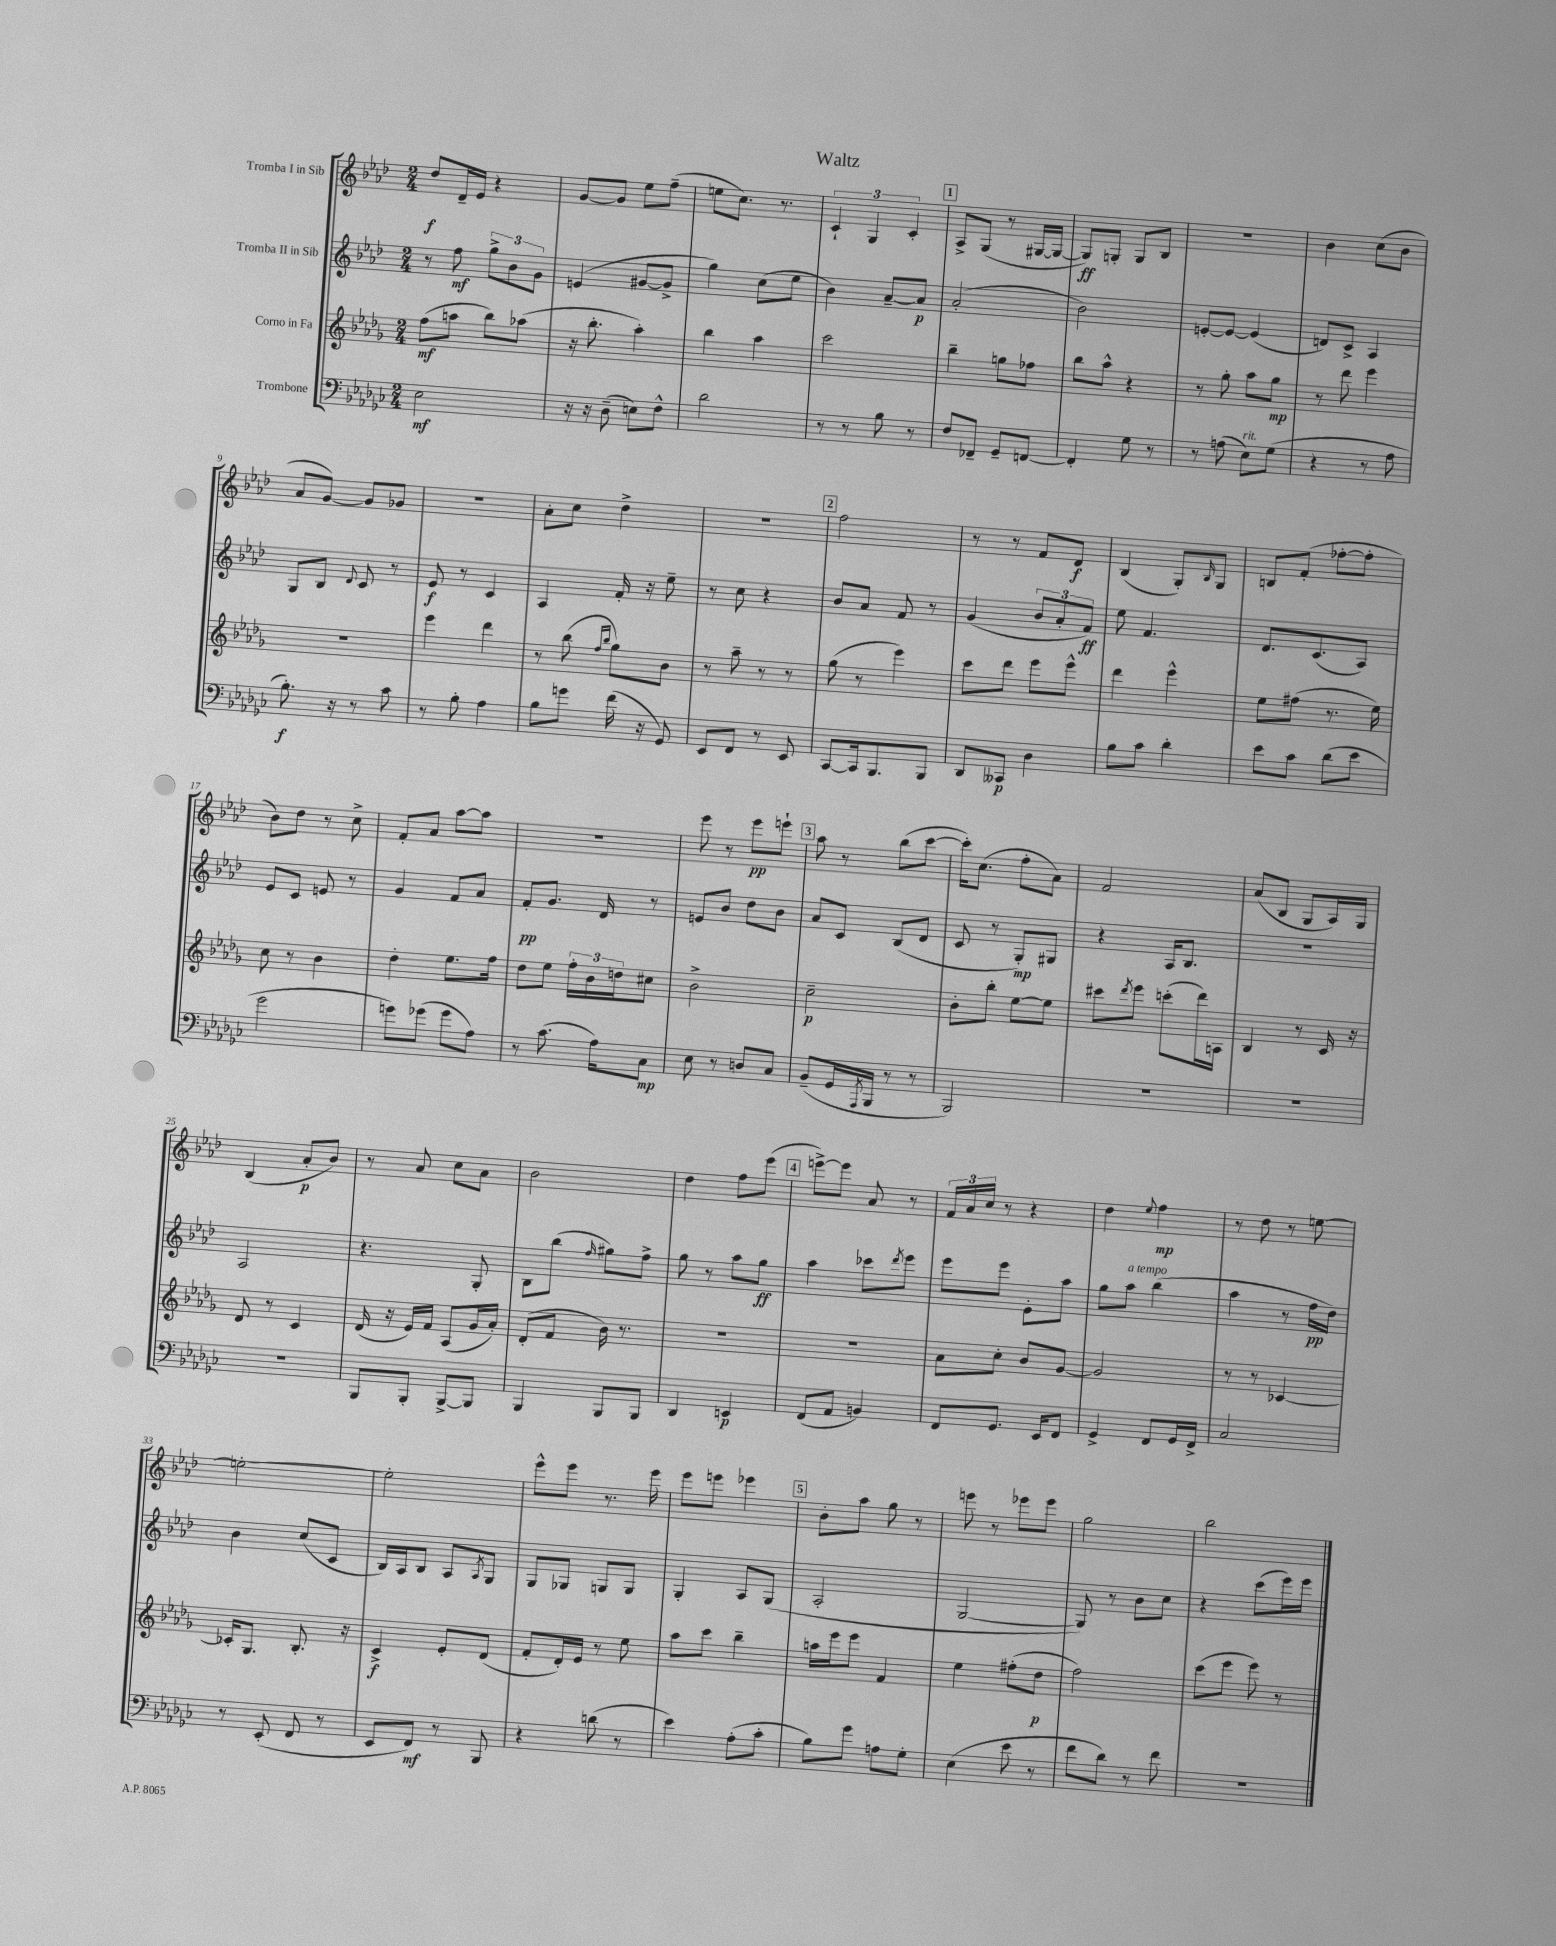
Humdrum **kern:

**kern	**kern	**kern	**kern
*staff4	*staff3	*staff2	*staff1
*clefF4	*clefG2	*clefG2	*clefG2
*k[b-e-a-d-g-c-]	*k[b-e-a-d-g-]	*k[b-e-a-d-]	*k[b-e-a-d-]
*M2/4	*M2/4	*M2/4	*M2/4
2E-\	(8ff\L	8r	8dd-/L
.	8aa\J	8ff\	16d-~/L
.	.	.	16e-/JJ
.	8bb-\L)	12gg^\L	4r
.	.	12b-\	.
.	(8aa-\J	.	.
.	.	12g\J	.
=	=	=	=
16r	16r	(4e/	[8g/L
16r	8.bb-'\	.	.
(8D-~\	.	.	8g/]J
8E\L)	4aa-'\)	[8g#/L	8ee-\L
8F^^\J	.	8g#^/]J	(8ff~\J
=	=	=	=
2d-\	4bb-\	4gg\)	8ee\L
.	.	.	8.cc\J)
.	4aa-\	(8cc\L	.
.	.	.	8.r
.	.	8ee-\J	.
=	=	=	=
8r	2ccc\	4b-\)	6c`/
8r	.	.	.
.	.	.	6G/
8B-\	.	[8a-~/L	.
.	.	.	6c'/
8r	.	8a-/]J	.
=	=	=	=
8F/L	4bb-~\	(2a-'/	8A-^/L
8FF-~/J	.	.	(8G/J
8GG-~/L	8gg\L	.	8r
[8FF/J	8ff-\J	.	[16G#/LL
.	.	.	16G#/_JJ
=	=	=	=
4FF'/]	8bb-\L	2b-\)	8G#/]L)
.	8aa-^^\J	.	8G'/J
8G-\	4r	.	8G/L
8r	.	.	8B-/J
=	=	=	=
8r	8r	[8e'/L	2r
(8A\	8gg-'\	8e/_J	.
8E-\L)	8aa-\L	(4e/]	.
(8G-\J	8gg-\J	.	.
=	=	=	=
4r	8r	8d/L)	4b-\
.	8ddd-\	8c^/J	.
8r	4eee-\	4A-/	(8cc\L
8A-\	.	.	8b-\J
=	=	=	=
8.B-'\)	2r	8G/L	8a-/L
.	.	8B-/J	[8g/J)
16r	.	.	.
.	.	8qqd-/	.
8r	.	8c/	8g/]L
8c-\	.	8r	8g-/J
=	=	=	=
8r	4eee-\	8e-/	2r
8B-'\	.	8r	.
4A-\	4ddd-\	4c/	.
=	=	=	=
8B-\L	8r	4A-/	8a-'\L
8g\J	(8bb-\	.	8cc\J
.	16qqff/LL	.	.
.	16qqbb-/JJ	.	.
(16f\	8gg-\L)	16f'/	4dd-^\
16r	.	16r	.
8GG-/)	8b-\J	8ee-~\	.
=	=	=	=
8EE-/L	8r	8r	2r
8FF/J	8aa-~\	8cc\	.
8r	8r	4r	.
8EE-/	8r	.	.
=	=	=	=
[8CC-/L	(8gg-\	8b-/L	2ff\
16CC-/]k	8r	8a-/J	.
8.BBB-/	.	.	.
.	4eee-\)	8f/	.
8BBB-/J	.	8r	.
=	=	=	=
8DD-/L	8ccc\L	(4g/	8r
8CC--/J	8ddd-\J	.	8r
4D-\	8eee-\L	12b-/L	8f/L
.	.	12a-'/	.
.	8eee-^^\J	.	8d-/J
.	.	12f/J)	.
=	=	=	=
8B-\L	4ddd-\	8ee-\	(4B-/
8c-\J	.	4.f/	.
4d-'\	4eee-^^\	.	8G'/L)
.	.	.	16qqB-/
.	.	.	8G/J
=	=	=	=
8e-\L	8ee-\L	8.d-/L	8B/L
8c-\J	(8ff#\J	.	(8f'/J
.	.	(8.c/	.
(8d-\L	8.r	.	[8ff-'\L
8e-\J	.	8A-/J)	8ff-'\]J
.	16ee-\)	.	.
=	=	=	=
2g-\	8cc\	8e-/L	8b-\L)
.	8r	8c/J	8dd-\J
.	4b-\	8e/	8r
.	.	8r	8cc^\
=	=	=	=
8g\L)	4dd-'\	4g/	8f'/L
(8g-\J	.	.	8a-/J
8g-\L	8.ee-\L	8f/L	[8aa-\L
8A-\J)	.	8a-/J	8aa-\]J
.	16ff\Jk	.	.
=	=	=	=
8r	8dd-\L	8f'/L	2r
(8.c-\	8ee-\J	8.g/J	.
.	24ff'\LL	.	.
.	24b-\	.	.
16A-\LK)	.	16d-/	.
.	24dd\J	.	.
8C-\J	8cc#\J	8r	.
=	=	=	=
8E-\	2b-^\	8e/L	8eee-\
8r	.	8b-/J	8r
8D/L	.	8dd-\L	8eee-\L
8C-/J	.	8b-\J	8eee`\J
=	=	=	=
(8BB-~/L	2cc~\	8a-/L	8aa-\
16GG-/L	.	8c/J	8r
8qAAA-/	.	.	.
16BBB-/JJ	.	.	.
8r	.	(8B-/L	(8bb-\L
8r	.	8d-/J	[8ccc\J
=	=	=	=
2BBB-/)	8b-'\L	8c/	16ccc'\]LK)
.	.	.	(8.cc\J
.	8bb-'\J	8r	.
.	[8ee-\L	8G'/L)	8ff'\L
.	8ee-\]J	8G#/J	8a-\J)
=	=	=	=
2r	8ccc#\L	4r	2f/
.	8qddd-/	.	.
.	8eee-\J	.	.
.	(8ccc'\L	16A-/LK	.
.	.	8.B-/J	.
.	16ddd-\L)	.	.
.	16A\JJ	.	.
=	=	=	=
2r	4B-/	2r	(8a-/L
.	.	.	8B-/J
.	8r	.	8G/L
.	16c/	.	16A-/L)
.	16r	.	16G/JJ
=	=	=	=
2r	8d-/	2A-/	(4B-/
.	8r	.	.
.	4c/	.	8a-'/L
.	.	.	8b-/J)
=	=	=	=
8BBB-/L	(16d-/	4.r	8r
.	16r	.	.
8BBB-'/J	16e-/LL)	.	8a-/
.	16f/JJ	.	.
[8BBB-^/L	(8A-/L	.	8cc\L
8BBB-/]J	16g-/L	8G'/	8a-\J
.	16a-'/JJ)	.	.
=	=	=	=
4BBB-/	(8d-'/L	8B-\L	2b-\
.	8f/J	(8bb-\J	.
.	.	16qqff/	.
8BBB-/L	16b-\)	8gg#\L)	.
.	8.r	.	.
8BBB-/J	.	8ff^\J	.
=	=	=	=
4DD-/	2r	8gg\	4dd-\
.	.	8r	.
4EE/	.	8aa-\L	8ff\L
.	.	8gg\J	(8eee-\J
=	=	=	=
(8FF/L	2r	4aa-\	[8eee^\L)
8AA-/J	.	.	8eee\]J
4BB/)	.	8ccc-\L	8a-/
.	.	8qddd-/	.
.	.	8eee-\J	8r
=	=	=	=
8FF/L	8a-\L	8eee-\L	24f/LL
.	.	.	24a-/
.	.	.	24cc/JJ
8.GG-/J	8cc'\J	8eee-\J	8r
.	8b-/L	8e-'\L	4r
16EE-/LK	.	.	.
8FF/J	[8g-/J	8aa-\J	.
=	=	=	=
4GG-^/	2g-/]	8gg\L	4dd-\
.	.	8aa-\J	.
.	.	.	8qqee-/
8FF/L	.	(4bb-\	4ff\
16GG-/L	.	.	.
16FF^/JJ	.	.	.
=	=	=	=
2C-/	8r	4aa-\	8r
.	8r	.	8dd-\
.	[4c-/	8r	8r
.	.	16ff\LL	[8ee\
.	.	16dd-\JJ)	.
=	=	=	=
8r	16c-'/]LK	4b-\	2ee'\_
.	8.G-/J	.	.
(8EE-'/	.	.	.
8FF/	8.B-'/	(8cc/L	.
8r	.	8c/J	.
.	16r	.	.
=	=	=	=
8EE-/L	4c^/	16B-/LL)	2ee'\]
.	.	16A-/J	.
8FF/J)	.	8B-/J	.
8r	8e-'/L	8A-/L	.
.	.	8qA-/	.
8BBB-/	(8d-/J	8G/J	.
=	=	=	=
4r	8f'/L	8G/L	8eee-^^\L
.	16d-'/L)	8G-/J	8eee-\J
.	16e-/JJ	.	.
(8d\	8r	8G/L	8.r
8r	8ee-\	8G/J	.
.	.	.	16eee-\
=	=	=	=
4e-\)	8aa-\L	4G'/	8eee-\L
.	8ccc\J	.	8eee\J
(8A-'\L	4bb-~\	8A-/L	4eee-\
8c-'\J	.	(8G/J	.
=	=	=	=
8B-\L)	16aa\LL	2A-'/	8b-'\L
.	16eee-\J	.	.
8g-\J	8eee-\J	.	8aa-\J
8A\L	4f/	.	8gg\
8G-'\J	.	.	8r
=	=	=	=
(4E-\	4ee-\	[2G/	8eee\
.	.	.	8r
8e-\	(8ff#'\L	.	8eee-\L
8r	8dd-\J	.	8eee-\J
=	=	=	=
8f\L	2ff\)	8G/])	2gg\
8d-\J)	.	8r	.
8r	.	8b-\L	.
8f\	.	8cc\J	.
=	=	=	=
2r	(8ccc\L	4r	2bb-\
.	8eee-\J	.	.
.	8eee-\)	(8ccc\L	.
.	8r	16eee-\L)	.
.	.	16eee-\JJ	.
==	==	==	==
*-	*-	*-	*-
